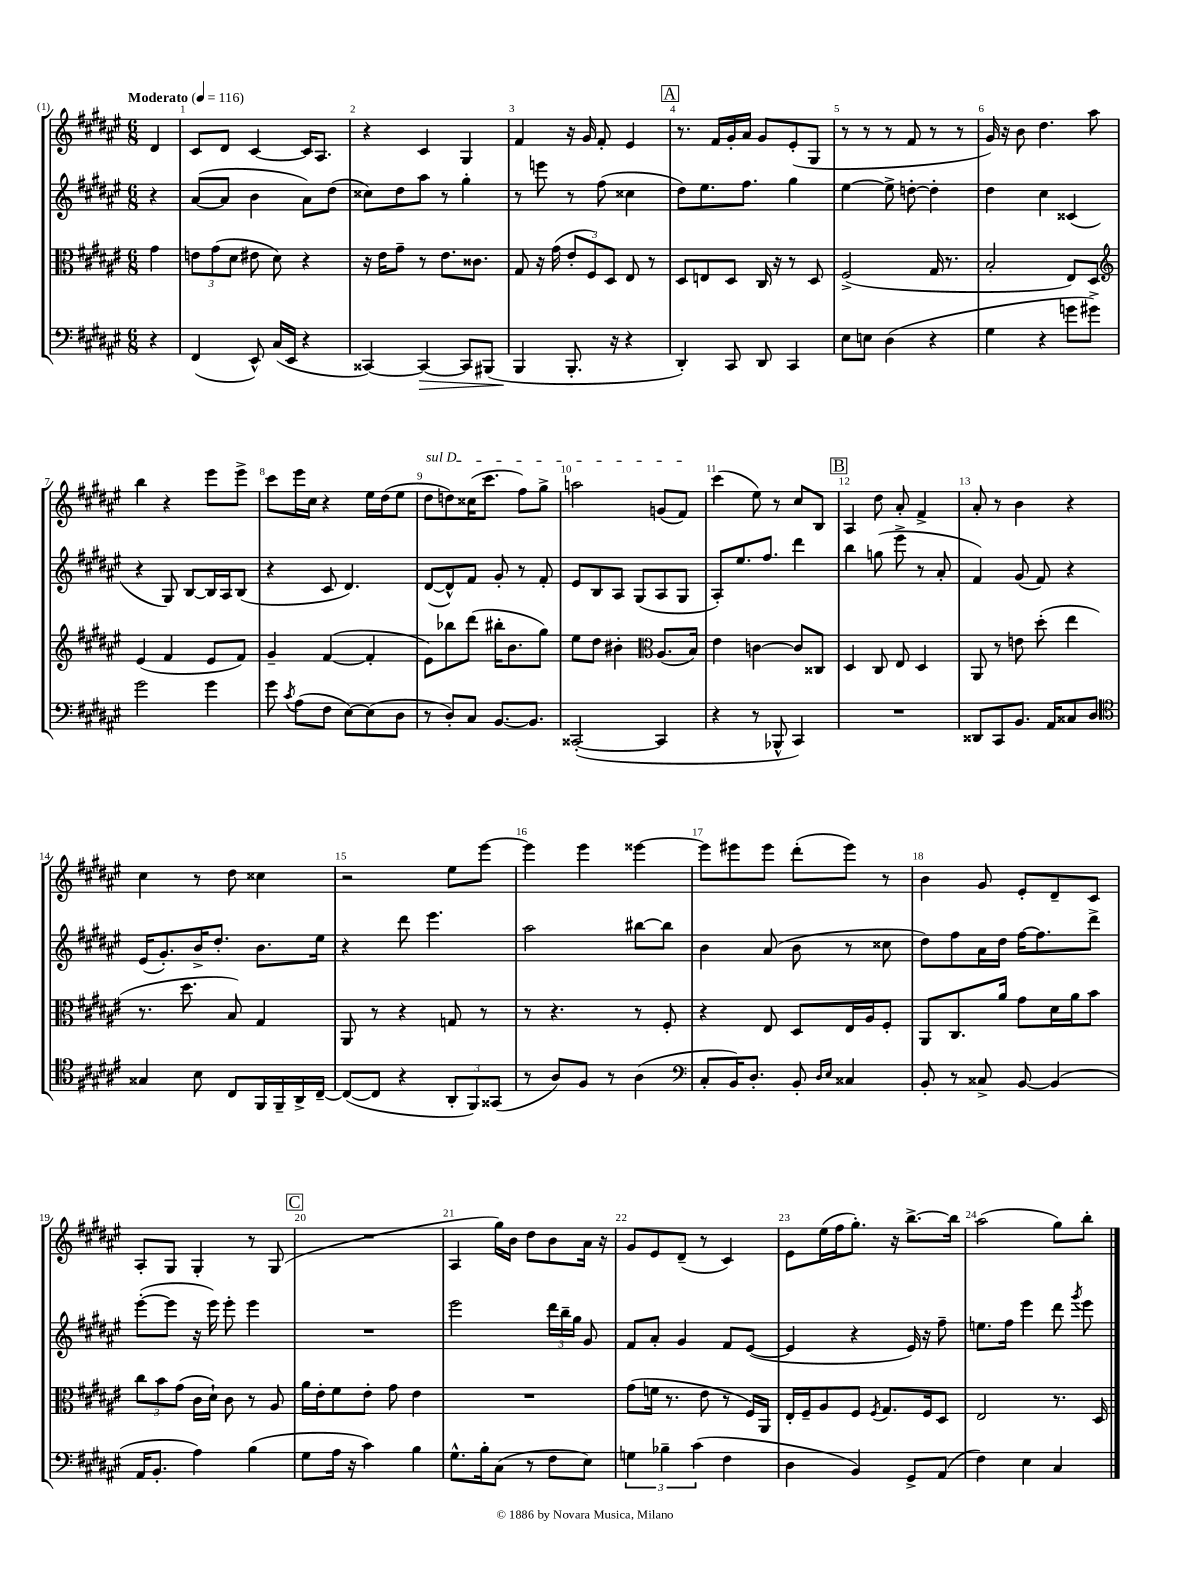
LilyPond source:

<<
\new StaffGroup <<
\new Staff = "s0" {
    \clef treble \key fis \major \numericTimeSignature \time 6/8 \partial 4 \tempo "Moderato" 4 = 116
    \autoBeamOff dis'4 |
    cis'8[ dis'8] cis'4~ cis'16[ ais8.] |
    r4 cis'4 gis4 |
    fis'4 r16 gis'16 fis'8-. eis'4 |
    \mark \markup { \box "A" } r8. fis'16[ gis'16-. ais'16] gis'8[ eis'8-.( gis8] |
    r8 r8 r8 fis'8 r8 r8 |
    gis'16) r16 b'8 dis''4. ais''8 |
    b''4 r4 eis'''8[ eis'''8]-> |
    cis'''8[ eis'''16 cis''16] r4 eis''16[ dis''16( eis''8] |
    \once \override TextSpanner.bound-details.left.text = \markup { \italic "sul D" } dis''8[\startTextSpan d''8) cisis''16( cis'''8.] fis''8[) gis''8]-> |
    a''2 g'8[( fis'8]\stopTextSpan) |
    cis'''4( eis''8) r8 cis''8[ b8] |
    \mark \markup { \box "B" } ais4 dis''8 ais'8-. fis'4-> |
    ais'8-. r8 b'4 r4 |
    cis''4 r8 dis''8 cisis''4 |
    r2 eis''8[ eis'''8]~ |
    eis'''4 eis'''4 eisis'''4~ |
    eisis'''8[ eis'''8 eis'''8] dis'''8[-.( eis'''8]) r8 |
    b'4 gis'8 eis'8[-. dis'8-- cis'8] |
    ais8[-. gis8] gis4-. r8 gis8( |
    \mark \markup { \box "C" } R2. |
    ais4 gis''16[) b'16] dis''8[ b'8 ais'16] r16 |
    gis'8[ eis'8 dis'8]--( r8 cis'4) |
    eis'8[ eis''16( fis''16 gis''8.]-.) r16 b''8.[~-> b''16] |
    ais''2( gis''8[) b''8]-. \bar "|." |
}
\new Staff = "s1" {
    \clef treble \key fis \major \numericTimeSignature \time 6/8 \partial 4
    \autoBeamOff r4 |
    ais'8[~( ais'8] b'4 ais'8[) dis''8]( |
    cisis''8[) dis''8 ais''8] r8 gis''4-. |
    r8 e'''8 r8 fis''8( cisis''4 |
    \mark \markup { \box "A" } dis''8[) eis''8. fis''8.] gis''4 |
    eis''4~ eis''8-> d''8~-. d''4-. |
    dis''4 cis''4 cisis'4( |
    r4 gis8) b8[~ b16 ais16 b8]( |
    r4 cis'8 dis'4.) |
    dis'8[~( dis'8-^) fis'8] gis'8-. r8 fis'8-. |
    eis'8[ b8 ais8] gis8[( ais8 gis8] |
    ais8[-.) eis''8. fis''8.] dis'''4 |
    \mark \markup { \box "B" } b''4 g''8( eis'''8-> r8 ais'8-. |
    fis'4) gis'8( fis'8) r4 |
    eis'16[( gis'8.-.) b'16-> dis''8.]-. b'8.[ eis''16] |
    r4 dis'''8 eis'''4. |
    ais''2 bis''8[~ bis''8] |
    b'4 ais'8( b'8 r8 cisis''8 |
    dis''8[) fis''8 ais'16 dis''16] fis''16[~ fis''8. dis'''8]-> |
    eis'''8[~-.( eis'''8] r16 eis'''16) eis'''8-. eis'''4 |
    \mark \markup { \box "C" } R2. |
    eis'''2 \tuplet 3/2 { dis'''16[ b''16-- gis''16] } gis'8 |
    fis'8[ ais'8]-. gis'4 fis'8[ eis'8]~( |
    eis'4 r4 eis'16) r16 fis''8-- |
    e''8.[ fis''16] eis'''4 dis'''8 \acciaccatura { gis'''8 } eis'''8 \bar "|." |
}
\new Staff = "s2" {
    \clef alto \key fis \major \numericTimeSignature \time 6/8 \partial 4
    \autoBeamOff gis'4 |
    \tuplet 3/2 { e'8[ gis'8( dis'8] } eis'8 dis'8) r4 |
    r16 eis'16[ gis'8]-- r8 eis'8.[ cisis'8.] |
    gis8 r16 gis'16( \tuplet 3/2 { eis'8[-. fis8) dis8] } eis8 r8 |
    \mark \markup { \box "A" } dis8[ e8 dis8] cis16 r16 r8 dis8 |
    fis2->( gis16 r8. |
    b2-. eis8[) dis8] |
    \clef treble eis'4( fis'4 eis'8[ fis'8]) |
    gis'4-- fis'4~( fis'4-. |
    eis'8[) bes''8 dis'''8]( bis''16[-. b'8. gis''8]) |
    eis''8[ dis''8] bis'4-. \clef alto ais8.[( b16]) |
    eis'4 c'4~ c'8[ cisis8] |
    \mark \markup { \box "B" } dis4 cis8 eis8 dis4 |
    ais,8 r8 e'8 dis''8-.( eis''4 |
    r8. dis''8. b8) gis4 |
    ais,8 r8 r4 g8 r8 |
    r8 r4. r8 fis8-. |
    r4 eis8 dis8[ eis16 ais16 fis8]-. |
    ais,8[ cis8. ais'16] gis'8[ dis'16 ais'16 b'8] |
    \tuplet 3/2 { cis''8[ b'8 gis'8]( } cis'16[ dis'16]-!) cis'8 r8 ais8 |
    \mark \markup { \box "C" } ais'16[ eis'16-. fis'8 eis'8]-. gis'8 eis'4 |
    R2. |
    gis'8[( f'16] r8. eis'8 r8 fis16[) ais,16] |
    eis16[-. fis16-- ais8 fis8] \acciaccatura { fis8 } gis8.[ fis16 dis8] |
    eis2 r8. dis16 \bar "|." |
}
\new Staff = "s3" {
    \clef bass \key fis \major \numericTimeSignature \time 6/8 \partial 4
    \autoBeamOff r4 |
    fis,4( eis,8-^) cis16[( eis,16] r4 |
    cisis,4~) cisis,4~\> cisis,8[ bis,,8]( |
    b,,4\! b,,8.-. r16 r4 |
    \mark \markup { \box "A" } dis,4-.) cis,8 dis,8 cis,4 |
    eis8[ e8] dis4( r4 |
    gis4 r4 g'8[ gis'8]->) |
    gis'2 gis'4 |
    gis'8 \acciaccatura { cis'8 } ais8[( fis8] eis8[~) eis8( dis8] |
    r8 dis8[-.) cis8] b,8.[~ b,8.] |
    cisis,2~-.( cisis,4 |
    r4 r8 bes,,8-^ cis,4) |
    \mark \markup { \box "B" } R2. |
    disis,8[ cis,8 b,8.] ais,16[ cisis8 dis8] |
    \clef tenor gisis4 b8 cis8[ fis,16 fis,16-- ais,16-> cis16]~-- |
    cis8[~( cis8] r4 \tuplet 3/2 { ais,8[-. fis,8) gisis,8]( } |
    r8 ais8[) fis8] r8 ais4( |
    \clef bass cis8[-. b,16) dis8.]-. b,8-. \grace { dis16[ eis16] } cisis4 |
    b,8-. r8 cisis8-> b,8~ b,4( |
    ais,16[ b,8.]-. ais4) b4( |
    \mark \markup { \box "C" } gis8[ ais16] r16 cis'4) b4 |
    gis8.[-^ b16-. cis8]( r8 fis8[ eis8]) |
    \tuplet 3/2 { g4 bes4-- cis'4( } fis4 |
    dis4 b,4) gis,8[-> ais,8]( |
    fis4) eis4 cis4 \bar "|." |
}
>>
>>
\layout { \context { \Score \override BarNumber.break-visibility = ##(#f #t #t) barNumberVisibility = #all-bar-numbers-visible } }
